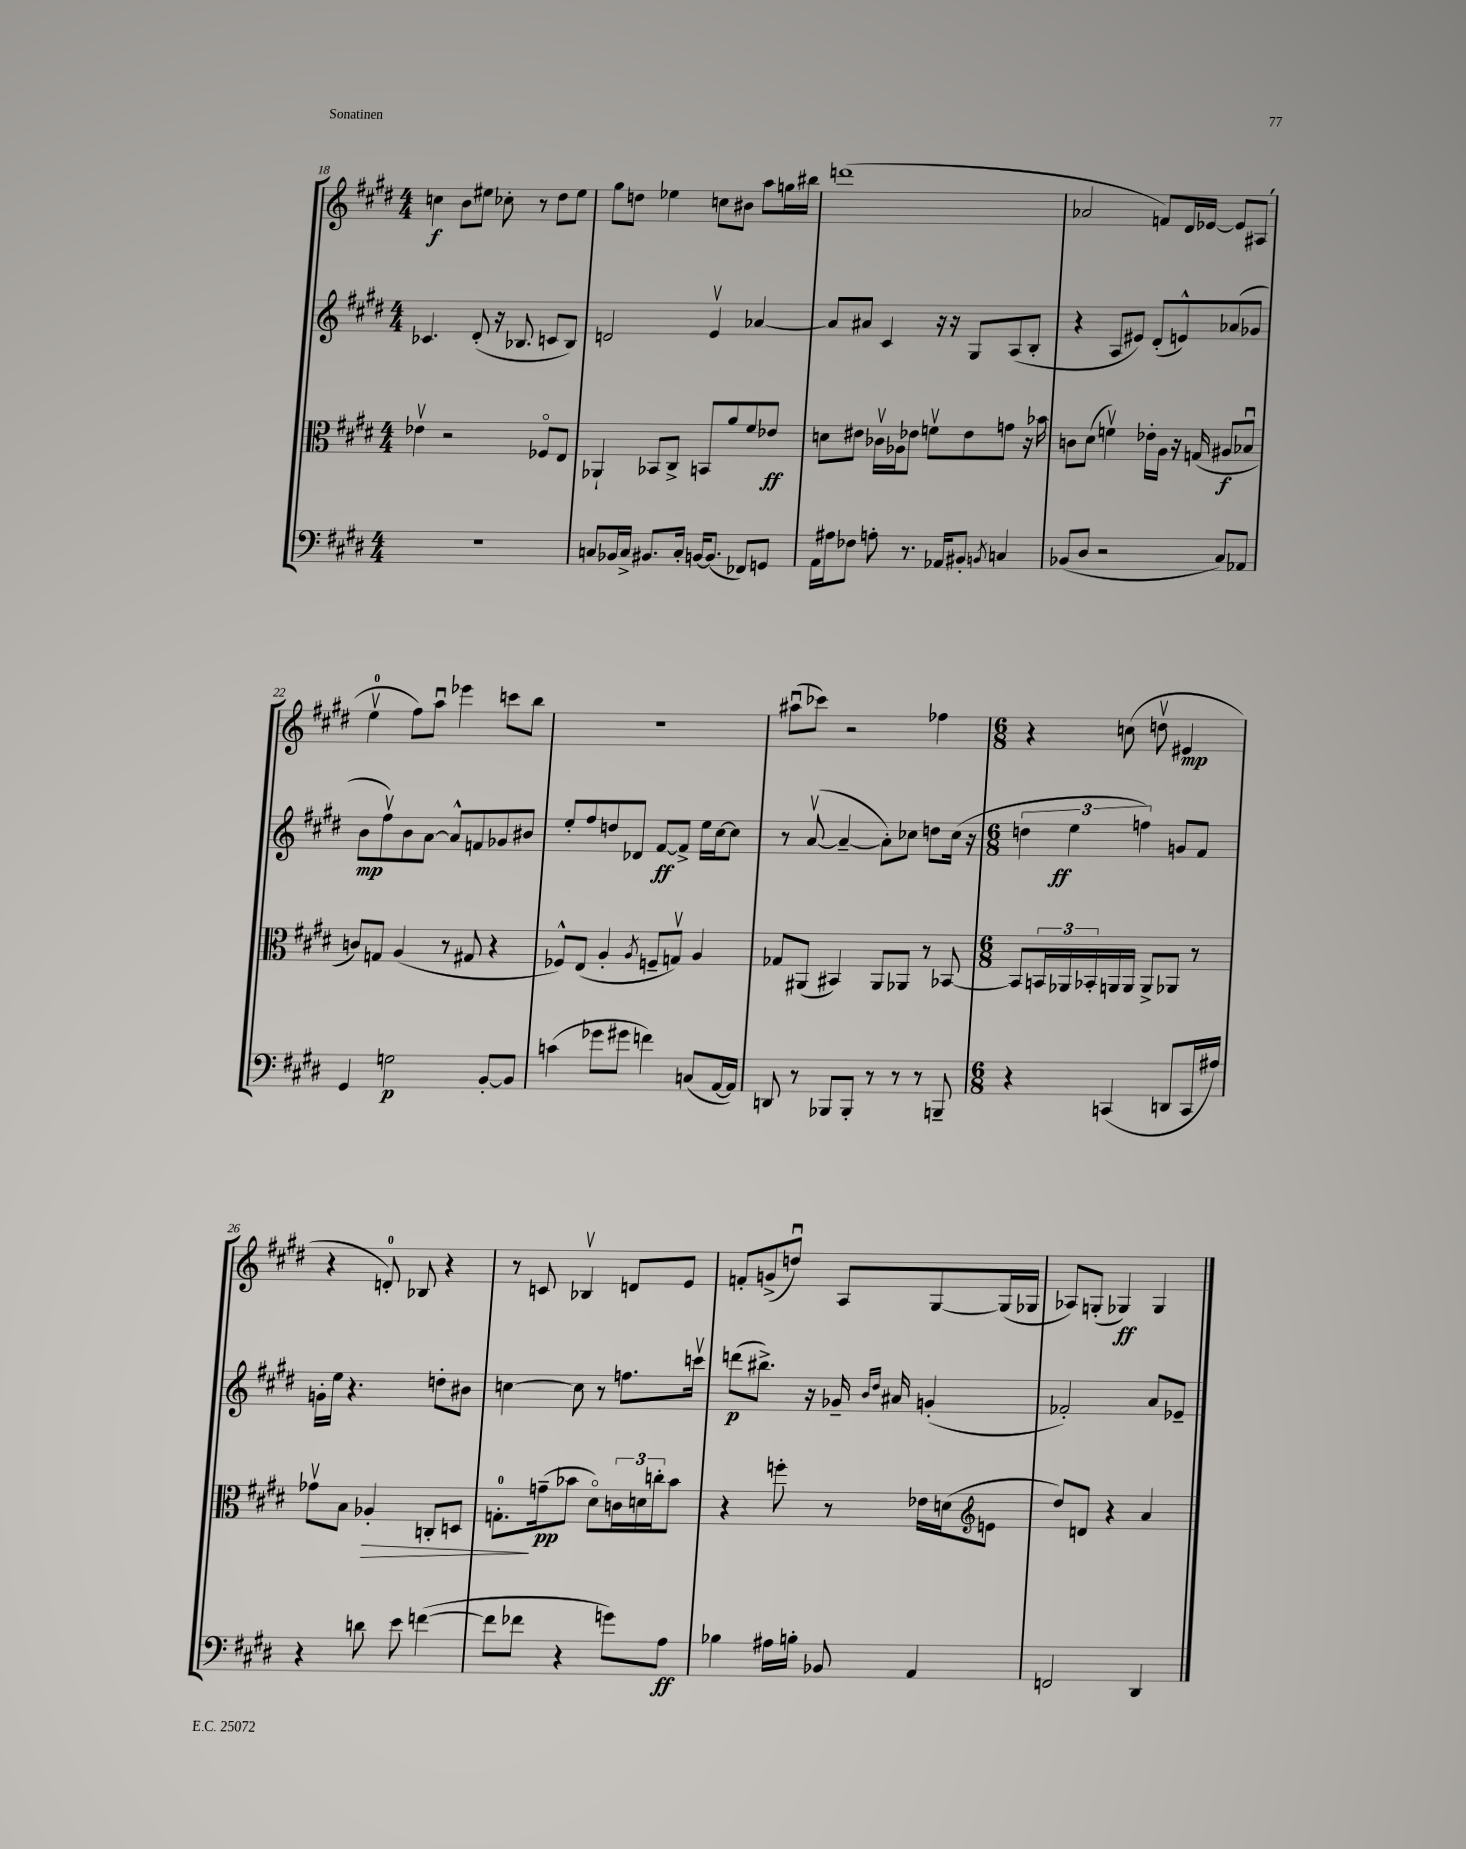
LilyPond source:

<<
\new StaffGroup <<
\new Staff = "s0" {
    \clef treble \key e \major \numericTimeSignature \time 4/4
    c''4\f b'8 eis''8 ces''8-. r8 dis''8 eis''8 |
    gis''8 d''8 ees''4 c''8 bis'8 a''8 g''16 bis''16 |
    d'''1( |
    aes'2 f'8) dis'16 ees'16~ ees'8 ais8( |
    e''4-0\upbow fis''8) a''8\downbow ees'''4 c'''8 b''8 |
    R1 |
    ais''8\downbow( ces'''8) r2 fes''4 |
    \numericTimeSignature \time 6/8 r4 c''8( d''8\upbow eis'4\mp |
    r4 d'8-0-.) bes8 r4 |
    r8 c'8 bes4\upbow d'8 e'8 |
    f'8-. g'8->( d''8\downbow) a8 gis8~ gis16( ges16 |
    aes8) g8-.( ges4\ff) ges4 \bar "|." |
}
\new Staff = "s1" {
    \clef treble \key e \major \numericTimeSignature \time 4/4
    ces'4. dis'8-.( r16 bes8. c'8 bes8) |
    d'2 e'4\upbow aes'4~ |
    aes'8 ais'8 cis'4 r16 r16 gis8 a8( b8-. |
    r4 a8 eis'8) dis'8-.( e'8-^) aes'8( ges'8 |
    b'8\mp fis''8\upbow) b'8 a'8~ a'8-^ f'8 ges'8 bis'8 |
    e''8-. fis''8 d''8 des'8 fis'8~\ff fis'8-> e''16 cis''16~ cis''8 |
    r8 a'8~\upbow( a'4~-- a'8-.) ces''8 d''8 ces''16( r16 |
    \numericTimeSignature \time 6/8 \tuplet 3/2 { d''4 e''4\ff f''4) } g'8 fis'8 |
    g'16-. e''16 r4. d''8-. bis'8 |
    c''4~ c''8 r8 f''8. c'''16\upbow |
    d'''8\p( bis''8.->) r16 ges'16-- \grace { b'16 dis''16 } ais'16 g'4-.( |
    fes'2-.) a'8 ees'8-- \bar "|." |
}
\new Staff = "s2" {
    \clef alto \key e \major \numericTimeSignature \time 4/4
    ees'4\upbow r2 fes8\flageolet e8 |
    aes,4-! bes,8 cis8-> b,8 a'8 fis'8 ees'8\ff |
    d'8 eis'8 ces'16\upbow aes16 ees'8 f'8\upbow ees'8 g'8 r16 bes'16 |
    c'8 dis'8( f'4\upbow) ees'16-. a16 r16 g16( ais8\f bes8\downbow |
    c'8) g8 a4( r8 gis8 r4 |
    fes8-^) e8( a4-. \acciaccatura { a8 } f8-- g8\upbow) a4 |
    ges8 ais,8( bis,4) ais,8 aes,8 r8 bes,8~ |
    \numericTimeSignature \time 6/8 bes,8 \tuplet 3/2 { b,16 aes,16 bes,16-. } a,16 a,16 a,8-> aes,8 r8 |
    ges'8\upbow b8 aes4-.\> c8-. d8 |
    g8.-0-.\! g'16--\pp( bes'8 dis'8\flageolet) \tuplet 3/2 { c'16 d'16 c''16-. } bes'8 |
    r4 f''8-. r8 ees'16 d'16( e'8 |
    \clef treble dis''8) d'8 r4 a'4 \bar "|." |
}
\new Staff = "s3" {
    \clef bass \key e \major \numericTimeSignature \time 4/4
    R1 |
    c8 bes,16 c16-> bis,8. c16-. b,16~ b,8.( fes,8) g,8 |
    a,16 ais16 fes8 a8-. r8. aes,16 bis,8-. \acciaccatura { b,8 } c4 |
    bes,8( dis8 r2 cis8) aes,8 |
    gis,4 g2\p b,8~-. b,8 |
    c'4( ges'8 gis'8 f'4) c8( a,16~ a,16) |
    d,8 r8 bes,,8 bes,,8-. r8 r8 r8 b,,8-- |
    \numericTimeSignature \time 6/8 r4 c,4( d,8 c,16 ais16) |
    r4 d'8 e'8 f'4~( |
    f'8 fes'8 r4 g'8) a8\ff |
    bes4 ais16 b16-. bes,8 a,4 |
    f,2 dis,4 \bar "|." |
}
>>
>>
\layout { \context { \Score currentBarNumber = #18 } }
